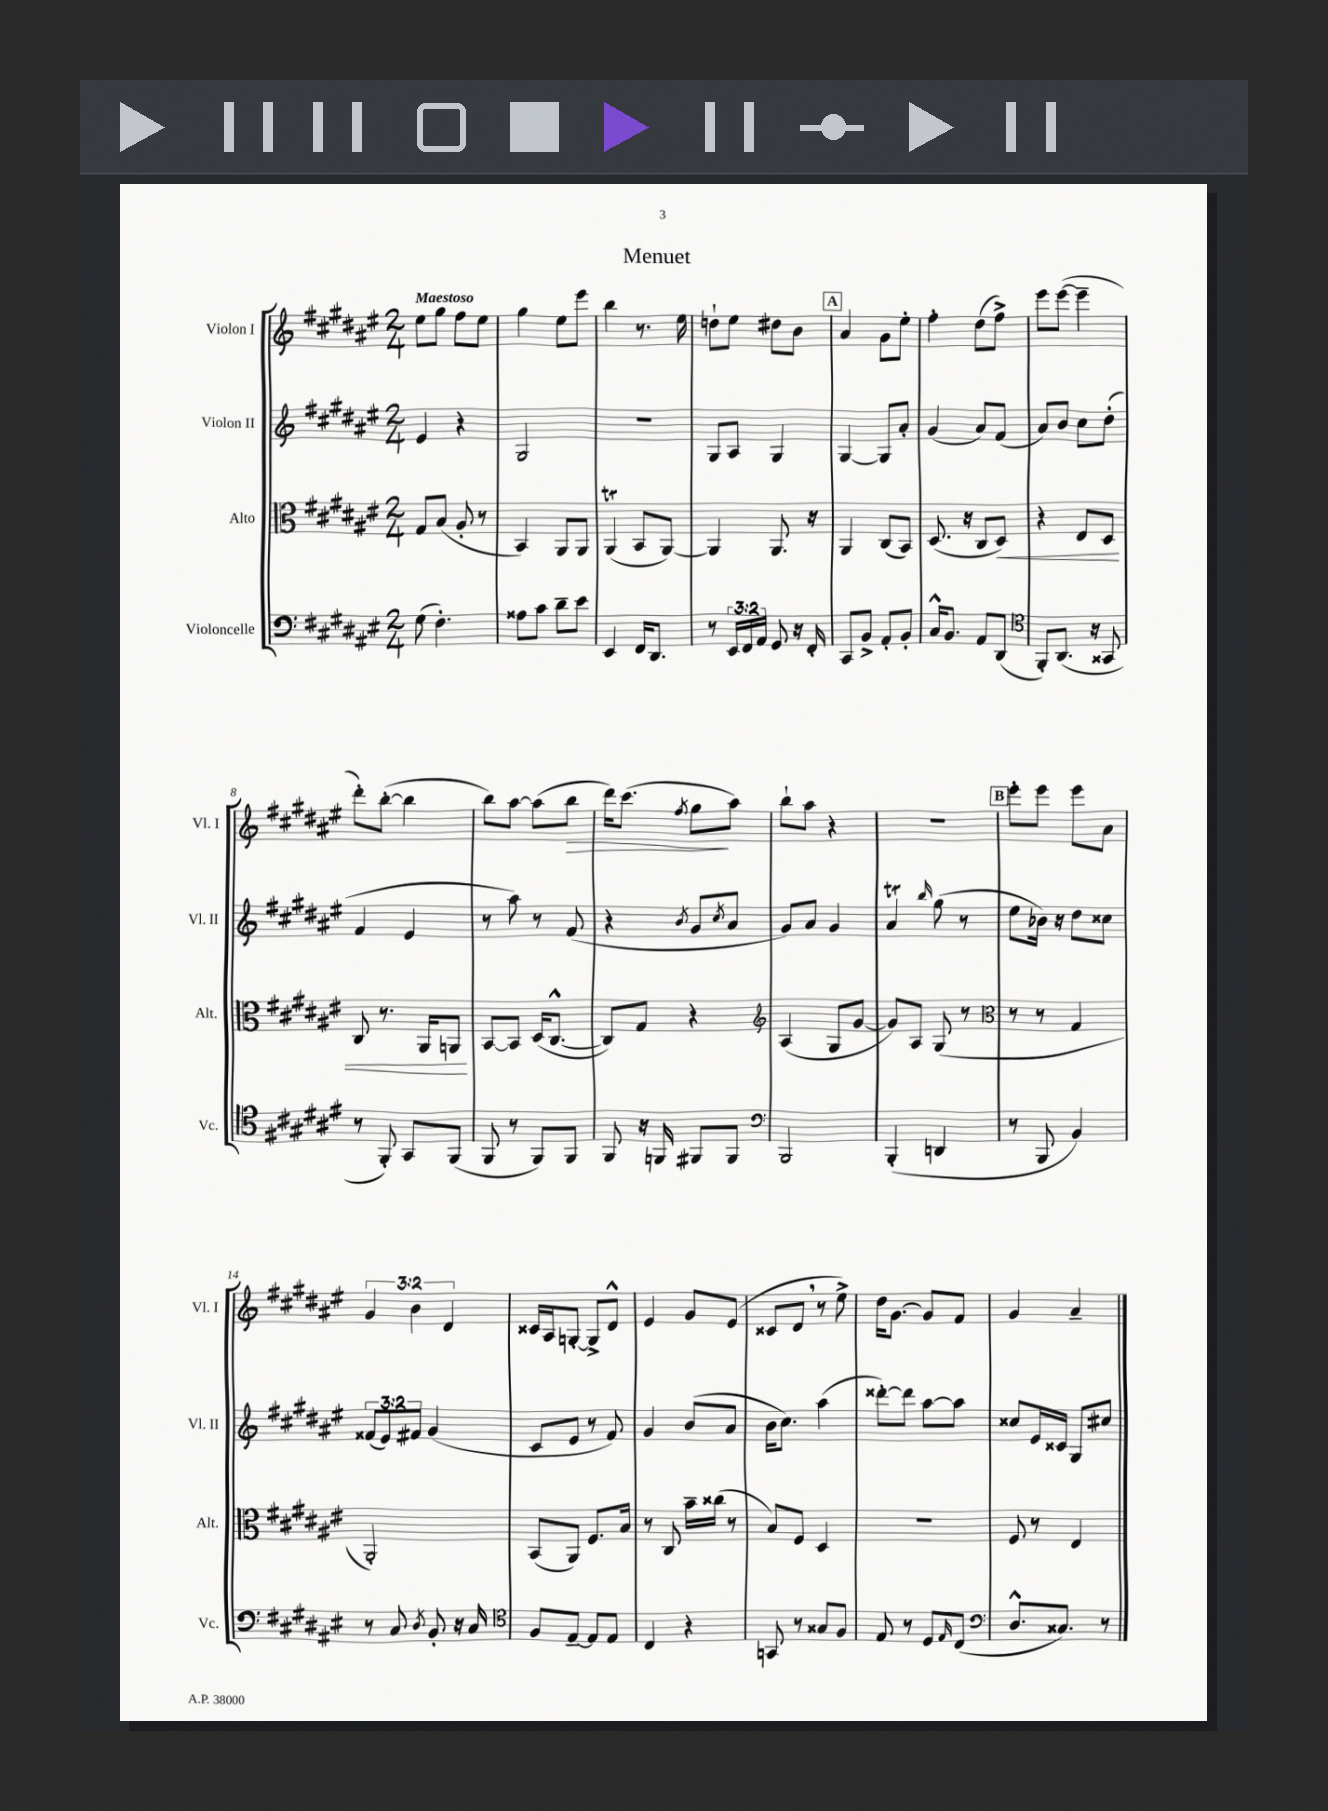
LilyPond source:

\header { title = "Menuet" }
<<
\new StaffGroup <<
\new Staff = "s0" \with { instrumentName = "Violon I" shortInstrumentName = "Vl. I" } {
    \clef treble \key fis \major \numericTimeSignature \time 2/4 \override Staff.TupletNumber.text = #tuplet-number::calc-fraction-text \tempo "Maestoso"
    eis''8 gis''8 fis''8 eis''8 |
    gis''4 eis''8 eis'''8 |
    b''4 r8. eis''16 |
    d''8-! eis''8 dis''8 b'8 |
    \mark \markup { \box "A" } ais'4 gis'8 eis''8-. |
    fis''4-. dis''8( fis''8->) |
    eis'''8 eis'''8~( eis'''4-- |
    dis'''8-.) b''8~-.( b''4 |
    b''8) ais''8~ ais''8( b''8\> |
    dis'''16) cis'''8.( \acciaccatura { fis''8 } gis''8\! ais''8) |
    b''8-! ais''8 r4 |
    R2 |
    \mark \markup { \box "B" } eis'''8-. eis'''8 eis'''8 ais'8 |
    \tuplet 3/2 { gis'4 b'4 dis'4 } |
    cisis'16 ais16 g8~-. g8-> dis'8-^ |
    eis'4 gis'8 eis'8( |
    cisis'8 dis'8 \breathe r8 eis''8->) |
    dis''16 gis'8.~ gis'8 fis'8 |
    gis'4 ais'4-- \bar "|." |
}
\new Staff = "s1" \with { instrumentName = "Violon II" shortInstrumentName = "Vl. II" } {
    \clef treble \key fis \major \numericTimeSignature \time 2/4 \override Staff.TupletNumber.text = #tuplet-number::calc-fraction-text
    eis'4 r4 |
    gis2 |
    R2 |
    gis8 ais8 gis4 |
    \mark \markup { \box "A" } gis4~ gis8 ais'8-. |
    gis'4( ais'8) fis'8( |
    ais'8) b'8 cis''8 dis''8-.( |
    fis'4 eis'4 |
    r8 ais''8) r8 fis'8( |
    r4 \acciaccatura { b'8 } gis'8 \acciaccatura { cis''8 } ais'8 |
    gis'8) ais'8 gis'4 |
    ais'4\trill \grace { b''16 } gis''8( r8 |
    \mark \markup { \box "B" } eis''8 bes'16) r16 dis''8 cisis''8 |
    \tuplet 3/2 { fisis'8( eis'8) fis'8 } gis'4( |
    cis'8 eis'8 r8 fis'8) |
    gis'4 b'8( ais'8 |
    b'16 cis''8.) ais''4( |
    disis'''8~-.) disis'''8 ais''8~ ais''8 |
    cisis''8 eis'16 cisis'16 gis8 cis''8 \bar "|." |
}
\new Staff = "s2" \with { instrumentName = "Alto" shortInstrumentName = "Alt." } {
    \clef alto \key fis \major \numericTimeSignature \time 2/4
    gis8 b8( ais8-. r8 |
    b,4) ais,8 ais,8 |
    ais,4\trill( b,8 ais,8~) |
    ais,4 ais,8. r16 |
    \mark \markup { \box "A" } ais,4 cis8( b,8) |
    dis8.( r16 cis8 dis8\<) |
    r4 eis8 dis8 |
    cis8 r8. ais,16 a,8\! |
    b,8~ b,8 dis16( cis8.~-^ |
    cis8) gis8 r4 |
    \clef treble ais4( gis8 gis'8~ |
    gis'8) ais8 gis8( r8 |
    \mark \markup { \box "B" } \clef alto r8 r8 gis4 |
    ais,2-.) |
    b,8( ais,8) fis8. b16 |
    r8 cis8 b'16-- cisis''16( r8 |
    b8) fis8 dis4 |
    r2 |
    fis8 r8 eis4 \bar "|." |
}
\new Staff = "s3" \with { instrumentName = "Violoncelle" shortInstrumentName = "Vc." } {
    \clef bass \key fis \major \numericTimeSignature \time 2/4 \override Staff.TupletNumber.text = #tuplet-number::calc-fraction-text
    gis8( fis4.-.) |
    aisis8 cis'8 dis'8-- eis'8 |
    eis,4 fis,16 dis,8. |
    r8 \tuplet 3/2 { eis,16 fis,16 ais,16 } gis,8 r16 fis,16-. |
    \mark \markup { \box "A" } cis,8 b,8-> ais,8-. b,8-. |
    cis16-^ b,8. ais,8 dis,8( |
    \clef tenor fis,8-.) ais,8.( r16 gisis,8 |
    r8 fis,8-.) gis,8 fis,8( |
    fis,8 r8 fis,8) fis,8 |
    fis,8 r16 f,16 fis,8 fis,8 |
    \clef bass b,,2 |
    b,,4-.( d,4 |
    \mark \markup { \box "B" } r8 b,,8 b,4) |
    r8 cis8 \acciaccatura { dis8 } b,8-. r16 cis16 |
    \clef tenor fis8 eis8~-- eis8 eis8 |
    cis4 r4 |
    g,8 r8 gisis8 fis8 |
    eis8 r8 dis8 \grace { eis16 } cis8( |
    \clef bass dis8.-^ cisis8.) r8 \bar "|." |
}
>>
>>
